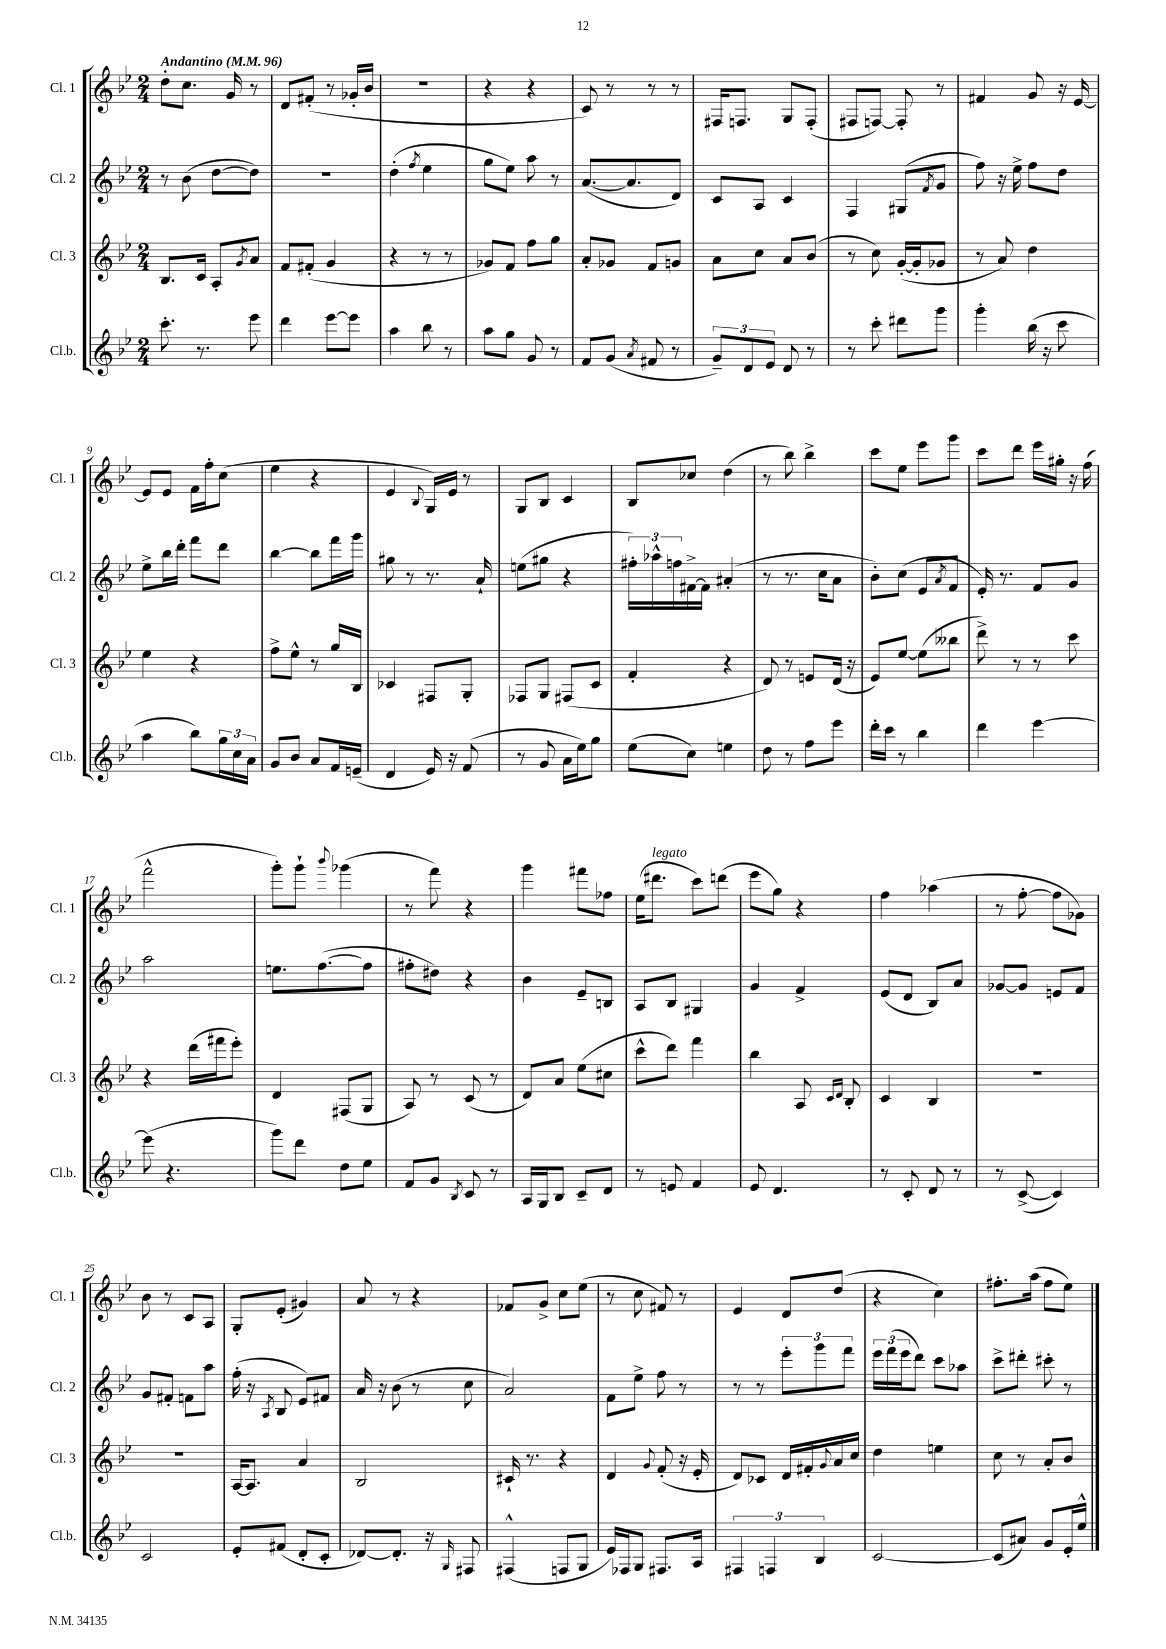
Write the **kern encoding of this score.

**kern	**kern	**kern	**kern
*staff4	*staff3	*staff2	*staff1
*clefG2	*clefG2	*clefG2	*clefG2
*k[b-e-]	*k[b-e-]	*k[b-e-]	*k[b-e-]
*M2/4	*M2/4	*M2/4	*M2/4
*MM96	*MM96	*MM96	*MM96
8.ccc'\	8.B-/L	8r	8dd'\L
.	.	(8b-\	8.cc\J
8.r	16c/Jk	.	.
.	8A'/L	[8dd\L	.
.	.	.	16g/
.	8qg/	.	.
8eee-\	8a/J	8dd\]J)	8r
=	=	=	=
4ddd\	8f/L	2r	8d/L
.	(8f#'/J	.	(8f#'/J
[8eee-\L	4g/	.	8r
8eee-\]J	.	.	16g-'/LL
.	.	.	16b-/JJ
=	=	=	=
4aa\	4r	(4dd'\	2r
.	.	8qff/	.
8bb-\	8r	4ee-\	.
8r	8r	.	.
=	=	=	=
8aa\L	8g-/L)	8gg\L	4r
8gg\J	8f/J	8ee-\J)	.
8g/	8ff\L	8aa\	4r
8r	8gg\J	8r	.
=	=	=	=
8f/L	8a'/L	([8.a/L	8c/)
(8g/J	8g-/J	.	8r
.	.	8.a/]	.
8qa/	.	.	.
8f#/	8f/L	.	8r
8r	8g/J	8d/J)	8r
=	=	=	=
12g~/L)	8a\L	8c/L	16F#/LK
.	.	.	8.F/J
12d/	.	.	.
.	8cc\J	8A/J	.
12e-/J	.	.	.
8d/	8a/L	4c/	8G/L
8r	(8b-/J	.	(8F'/J
=	=	=	=
8r	8r	4F/	8F#/L
8ccc'\	8cc\)	.	[8F/J)
8ddd#\L	([16g'/LL	(8G#/L	8F'/]
.	16g'/]J	.	.
.	.	8qf/	.
8ggg\J	8g-/J	8g/J	8r
=	=	=	=
4ggg'\	8r	8ff\)	4f#/
.	8a/)	16r	.
.	.	16ee-^\	.
(16bb-\	4dd\	8ff\L	8g/
16r	.	.	.
8ccc\	.	8dd\J	16r
.	.	.	[16e-/
=	=	=	=
4aa\	4ee-\	8ee-^\L	8e-/]L
.	.	16bb-\L	8e-/J
.	.	16ddd'\JJ	.
8bb-\L)	4r	8fff\L	16f\LL
.	.	.	16ff'\J
24gg\L	.	8ddd\J	(8cc\J
24cc\	.	.	.
24a\JJ	.	.	.
=	=	=	=
8g/L	8ff^\L	[4bb-\	4ee-\
8b-/J	8ee-^^\J	.	.
8a/L	8r	8bb-\]L	4r
16f/L	16gg/LL	16fff\L	.
(16e~/JJ	16B-/JJ	16ggg\JJ	.
=	=	=	=
4d/	4c-/	8gg#\	4e-/
.	.	8r	.
.	.	.	8qqB-/
16e-/)	8F#/L	8.r	16G/LL)
16r	.	.	16e-/JJ
(8f/	8G'/J	.	8r
.	.	16a`/	.
=	=	=	=
8r	8F-/L	(8ee\L	8G/L
8g/	8G/J	8gg#\J	8B-/J
16a\LL	(8F#/L	4r	4c/
16ee-\J)	.	.	.
8gg\J	8c/J	.	.
=	=	=	=
(8ee-\L	4f'/	24ff#'\LL)	8B-/L
.	.	24aa-^^\	.
.	.	24ff\	.
8cc\J)	.	[16f#^\	8cc-/J
.	.	16f#\]JJ	.
4ee\	4r	(4a#'/	(4dd\
=	=	=	=
8dd\	8d/)	8r	8r
8r	8r	8.r	8bb-\)
8ff\L	8e/L	.	4bb-^\
.	.	16cc\LK	.
8eee-\J	(16d/Jk	8a\J	.
.	16r	.	.
=	=	=	=
16ddd'\LL	8e-/L)	8b-'\L)	8ccc\L
16ccc\JJ	.	.	.
8r	[8ee-/J	(8cc\J	8ee-\J
4bb-\	(8ee-\]L	8e-/L	8eee-\L
.	.	8qa/	.
.	8bb--\J	8f/J	8ggg\J
=	=	=	=
4ddd\	8ddd^\)	16e-'/)	8ccc\L
.	.	8.r	.
.	8r	.	8ddd\J
[4eee-\	8r	8f/L	16eee-\LL
.	.	.	16gg#'\JJ
.	8ccc\	8g/J	16r
.	.	.	(16ff\
=	=	=	=
(8eee-\]	4r	2aa\	2fff^^\
4.r	.	.	.
.	(16ddd\LL	.	.
.	16fff#\J	.	.
.	8eee-'\J)	.	.
=	=	=	=
8ggg\L)	4d/	8.ee\L	8ggg'\L)
8ddd\J	.	.	8ggg`\J
.	.	([8.ff\	.
.	.	.	8qqbbb-/
8dd\L	(8F#/L	.	(4ggg-\
8ee-\J	8G/J	8ff\]J	.
=	=	=	=
8f/L	8A/)	8ff#'\L	8r
8g/J	8r	8dd#\J)	8fff\)
8qB-/	.	.	.
8c/	(8c/	4r	4r
8r	8r	.	.
=	=	=	=
16A/LL	8d/L)	4b-\	4ggg\
16G/J	.	.	.
8B-/J	8a/J	.	.
8c~/L	(8ee-\L	8e-~/L	8fff#\L
8d/J	8cc#\J	8B/J	8ff-\J
=	=	=	=
8r	8ccc^^\L	8A/L	(16ee-\LK
.	.	.	8.ddd#\J
8e/	8ddd\J)	8B-/J	.
4f/	4fff\	4G#/	8ccc\L)
.	.	.	(8ddd\J
=	=	=	=
8e-/	4bb-\	4g/	8eee-\L
4.d/	.	.	8gg\J)
.	8A/	4f^/	4r
.	16qqc/LL	.	.
.	16qqd/JJ	.	.
.	8B-'/	.	.
=	=	=	=
8r	4c/	(8e-/L	4ff\
8c'/	.	8d/J	.
8d/	4B-/	8B-/L)	(4aa-\
8r	.	8a/J	.
=	=	=	=
8r	2r	[8g-/L	8r
([8c^/	.	8g-/]J	[8ff'\
4c/])	.	8e/L	8ff\]L
.	.	8f/J	8g-\J)
=	=	=	=
2c/	2r	8g/L	8b-\
.	.	8f#'/J	8r
.	.	8f\L	8c/L
.	.	8aa\J	8A/J
=	=	=	=
8e-'/L	[16A/LK	(16ff'\	8G'/L
.	8.A/]J	16r	.
.	.	8qA/	.
(8f#/J	.	8B-/	(8e-'/J
8d'/L	4a/	8e-/L)	4g#/)
8c'/J	.	8f#/J	.
=	=	=	=
[8d-/L)	2B-/	16a/	8a/
.	.	16r	.
8.d-'/]J	.	(8b-\	8r
.	.	8r	4r
16r	.	.	.
16qqG/	.	.	.
8F#/	.	8cc\	.
=	=	=	=
(4F#^^/	16c#`/	2a/)	8f-/L
.	8.r	.	.
.	.	.	8g^/J
8F/L	4r	.	8cc\L
8G/J	.	.	(8ee-\J
=	=	=	=
16e-/LL)	4d/	8f\L	8r
16F-/J	.	.	.
8G/J	.	8ee-^\J	8cc\
.	8qqg/	.	.
8.F#/L	(8f'/	8ff\	8f#/)
.	16r	8r	8r
16A/Jk	16e-'/	.	.
=	=	=	=
6F#/	8d/L)	8r	4e-/
.	8c-/J	8r	.
6F/	.	.	.
.	16d/LL	12eee-'\L	8d/L
.	16f#'/	.	.
6B-/	.	12ggg\	.
.	8qqg/	.	.
.	16a/	.	(8dd/J
.	.	12fff\J	.
.	16cc/JJ	.	.
=	=	=	=
[2c/	4dd\	24eee-\LL	4r
.	.	(24fff\	.
.	.	24eee-\J	.
.	.	8ddd\J)	.
.	4ee\	8ccc\L	4cc\)
.	.	8aa-\J	.
=	=	=	=
(8c/]L	8cc\	8ccc^\L	8.ff#'\L
8a#/J)	8r	8ddd#'\J	.
.	.	.	(16aa\Jk
8g/L	8a'/L	8ccc#'\	8ff#\L
16e-'/L	8b-/J	8r	8ee-\J)
16ee-^^/JJ	.	.	.
==	==	==	==
*-	*-	*-	*-
